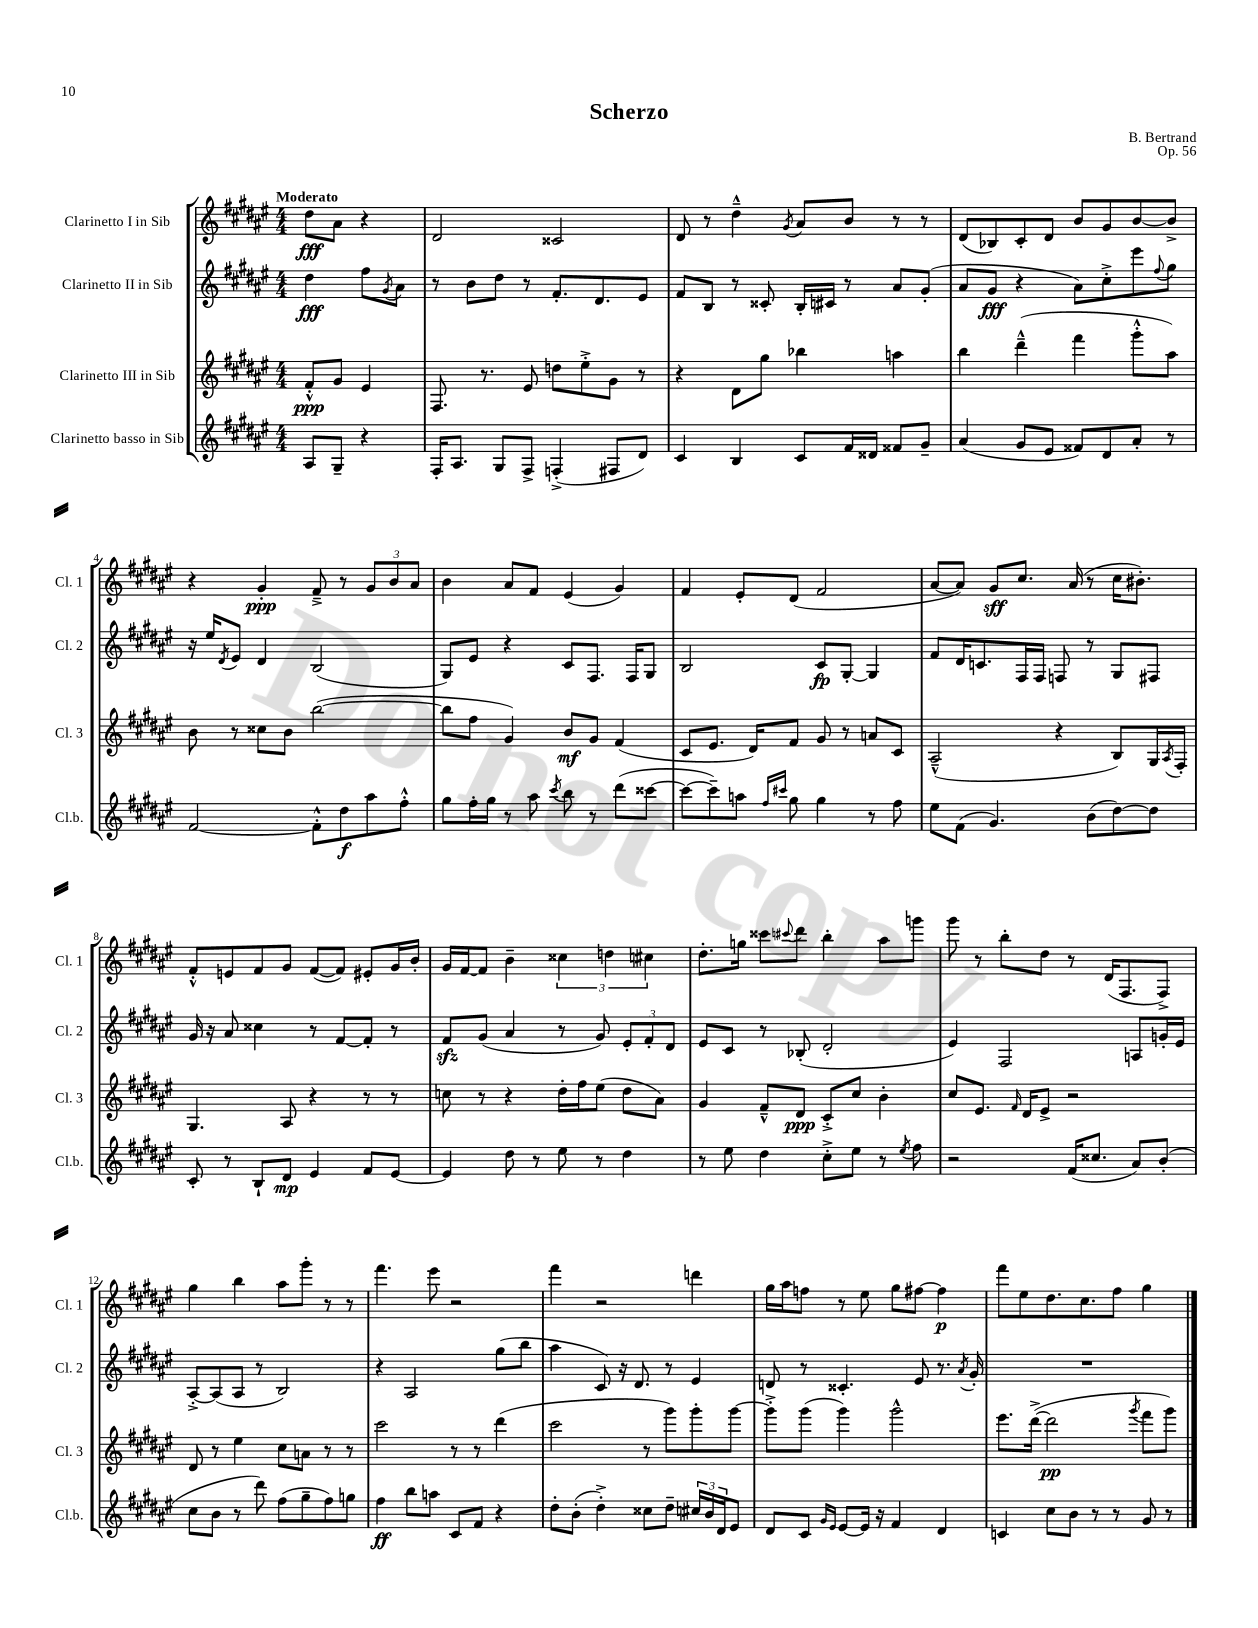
\header { title = "Scherzo" composer = "B. Bertrand" opus = "Op. 56" }
<<
\new StaffGroup <<
\new Staff = "s0" \with { instrumentName = "Clarinetto I in Sib" shortInstrumentName = "Cl. 1" } {
    \clef treble \key fis \major \numericTimeSignature \time 4/4 \partial 2 \tempo "Moderato"
    dis''8\fff ais'8 r4 |
    dis'2 cisis'2 |
    dis'8 r8 dis''4---^ \acciaccatura { gis'8 } ais'8 b'8 r8 r8 |
    dis'8( bes8) cis'8-. dis'8 b'8 gis'8 b'8~ b'8-> |
    r4 gis'4-.\ppp fis'8---> r8 \tuplet 3/2 { gis'8 b'8 ais'8 } |
    b'4 ais'8 fis'8 eis'4( gis'4) |
    fis'4 eis'8-. dis'8( fis'2 |
    ais'8~ ais'8) gis'8\sff cis''8. ais'16( r8 cis''16 bis'8.-.) |
    fis'8-.-^ e'8 fis'8 gis'8 fis'8~( fis'8) eis'8-. gis'16 b'16-. |
    gis'16 fis'16~ fis'8 b'4-- \tuplet 3/2 { cisis''4 d''4 cis''4 } |
    dis''8.-. g''16 cisis'''8 \appoggiatura { cis'''8 } dis'''8 b''4-. ais''8 g'''8 |
    gis'''8 r8 b''8-. dis''8 r8 dis'16( fis8. fis8->) |
    gis''4 b''4 ais''8 gis'''8-. r8 r8 |
    fis'''4. eis'''8 r2 |
    fis'''4 r2 d'''4 |
    gis''16 ais''16 f''8 r8 eis''8 gis''8 fis''8~ fis''4\p |
    fis'''8 eis''8 dis''8. cis''8. fis''8 gis''4 \bar "|." |
}
\new Staff = "s1" \with { instrumentName = "Clarinetto II in Sib" shortInstrumentName = "Cl. 2" } {
    \clef treble \key fis \major \numericTimeSignature \time 4/4 \partial 2
    dis''4\fff fis''8 \acciaccatura { gis'8 } ais'8 |
    r8 b'8 dis''8 r8 fis'8.-. dis'8. eis'8 |
    fis'8 b8 r8 cisis'8-. b16-. cis'16 r8 ais'8 gis'8-.( |
    ais'8 gis'8\fff r4 ais'8) cis''8-.-> eis'''8 \appoggiatura { fis''8 } gis''8 |
    r16 eis''16 \acciaccatura { dis'8 } eis'8 dis'4 b2( |
    gis8) eis'8 r4 cis'8 fis8. fis16 gis8 |
    b2 cis'8\fp gis8~-. gis4 |
    fis'8 dis'16 c'8. fis16 fis16 f8 r8 gis8 fis8 |
    gis'16 r16 ais'8 cisis''4 r8 fis'8~ fis'8-. r8 |
    fis'8\sfz gis'8( ais'4 r8 gis'8) \tuplet 3/2 { eis'8-. fis'8-. dis'8 } |
    eis'8 cis'8 r8 bes8-.( dis'2-. |
    eis'4) fis2 a8 g'16-. eis'16 |
    ais8~-.-> ais8( ais8 r8 b2) |
    r4 ais2 gis''8( b''8 |
    ais''4 cis'8) r16 dis'8. r8 eis'4 |
    d'8 r8 cisis'4.-. eis'8 r8. \acciaccatura { ais'8 } gis'16-. |
    R1 \bar "|." |
}
\new Staff = "s2" \with { instrumentName = "Clarinetto III in Sib" shortInstrumentName = "Cl. 3" } {
    \clef treble \key fis \major \numericTimeSignature \time 4/4 \partial 2
    fis'8-.-^\ppp gis'8 eis'4 |
    fis8. r8. eis'8 d''8 eis''8-.-> gis'8 r8 |
    r4 dis'8 gis''8 bes''4 a''4 |
    b''4 dis'''4---^( fis'''4 gis'''8-.-^ ais''8) |
    b'8 r8 cisis''8 b'8 b''2~( |
    b''8 fis''8 gis'4) b'8\mf gis'8 fis'4( |
    cis'8 eis'8. dis'16) fis'8 gis'8 r8 a'8 cis'8 |
    ais2---^( r4 b8) gis16 \acciaccatura { ais8 } fis16-. |
    gis4. ais8 r4 r8 r8 |
    c''8 r8 r4 dis''16-. fis''16 eis''8( dis''8 ais'8) |
    gis'4 fis'8---^ dis'8\ppp cis'8-.-> cis''8 b'4-. |
    cis''8 eis'8. \grace { fis'16 } dis'16 eis'8-> r2 |
    dis'8 r8 eis''4 cis''8 a'8 r8 r8 |
    cis'''2 r8 r8 dis'''4( |
    cis'''2 r8 gis'''8) gis'''8-. gis'''8~ |
    gis'''8-.-> gis'''8( gis'''4) gis'''2-^ |
    eis'''8. dis'''16~->( dis'''2\pp \acciaccatura { gis'''8 } fis'''8 gis'''8) \bar "|." |
}
\new Staff = "s3" \with { instrumentName = "Clarinetto basso in Sib" shortInstrumentName = "Cl.b." } {
    \clef treble \key fis \major \numericTimeSignature \time 4/4 \partial 2
    ais8 gis8-- r4 |
    fis16-. ais8. gis8 fis8-> f4-.->( fis8 dis'8) |
    cis'4 b4 cis'8 fis'16 disis'16 fisis'8 gis'8-- |
    ais'4( gis'8 eis'8 fisis'8) dis'8 ais'8-. r8 |
    fis'2~ fis'8-.-^ dis''8\f ais''8 fis''8-.-^ |
    gis''8 fis''16-. gis''16 r8 ais''8 \acciaccatura { cis'''8 } b''8 r8 dis'''8( cisis'''8~ |
    cisis'''8~ cisis'''8--) a''8 \grace { fis''16 cis'''16 } gis''8 gis''4 r8 fis''8 |
    eis''8 fis'8( gis'4.) b'8( dis''8~) dis''8 |
    cis'8-. r8 b8-! dis'8\mp eis'4 fis'8 eis'8~ |
    eis'4 dis''8 r8 eis''8 r8 dis''4 |
    r8 eis''8 dis''4 cis''8-.-> eis''8 r8 \acciaccatura { eis''8 } fis''8 |
    r2 fis'16( cisis''8. ais'8) b'8-.( |
    cis''8 b'8 r8 dis'''8) fis''8( gis''8-- fis''8) g''8 |
    fis''4\ff b''8 a''8 cis'8 fis'8 r4 |
    dis''8-. b'8-.( dis''4-.->) cisis''8 dis''8-- \tuplet 3/2 { cis''16 b'16 dis'16 } eis'8 |
    dis'8 cis'8 \grace { gis'16 eis'16 } eis'8~ eis'16 r16 fis'4 dis'4 |
    c'4 cis''8 b'8 r8 r8 gis'8 r8 \bar "|." |
}
>>
>>
